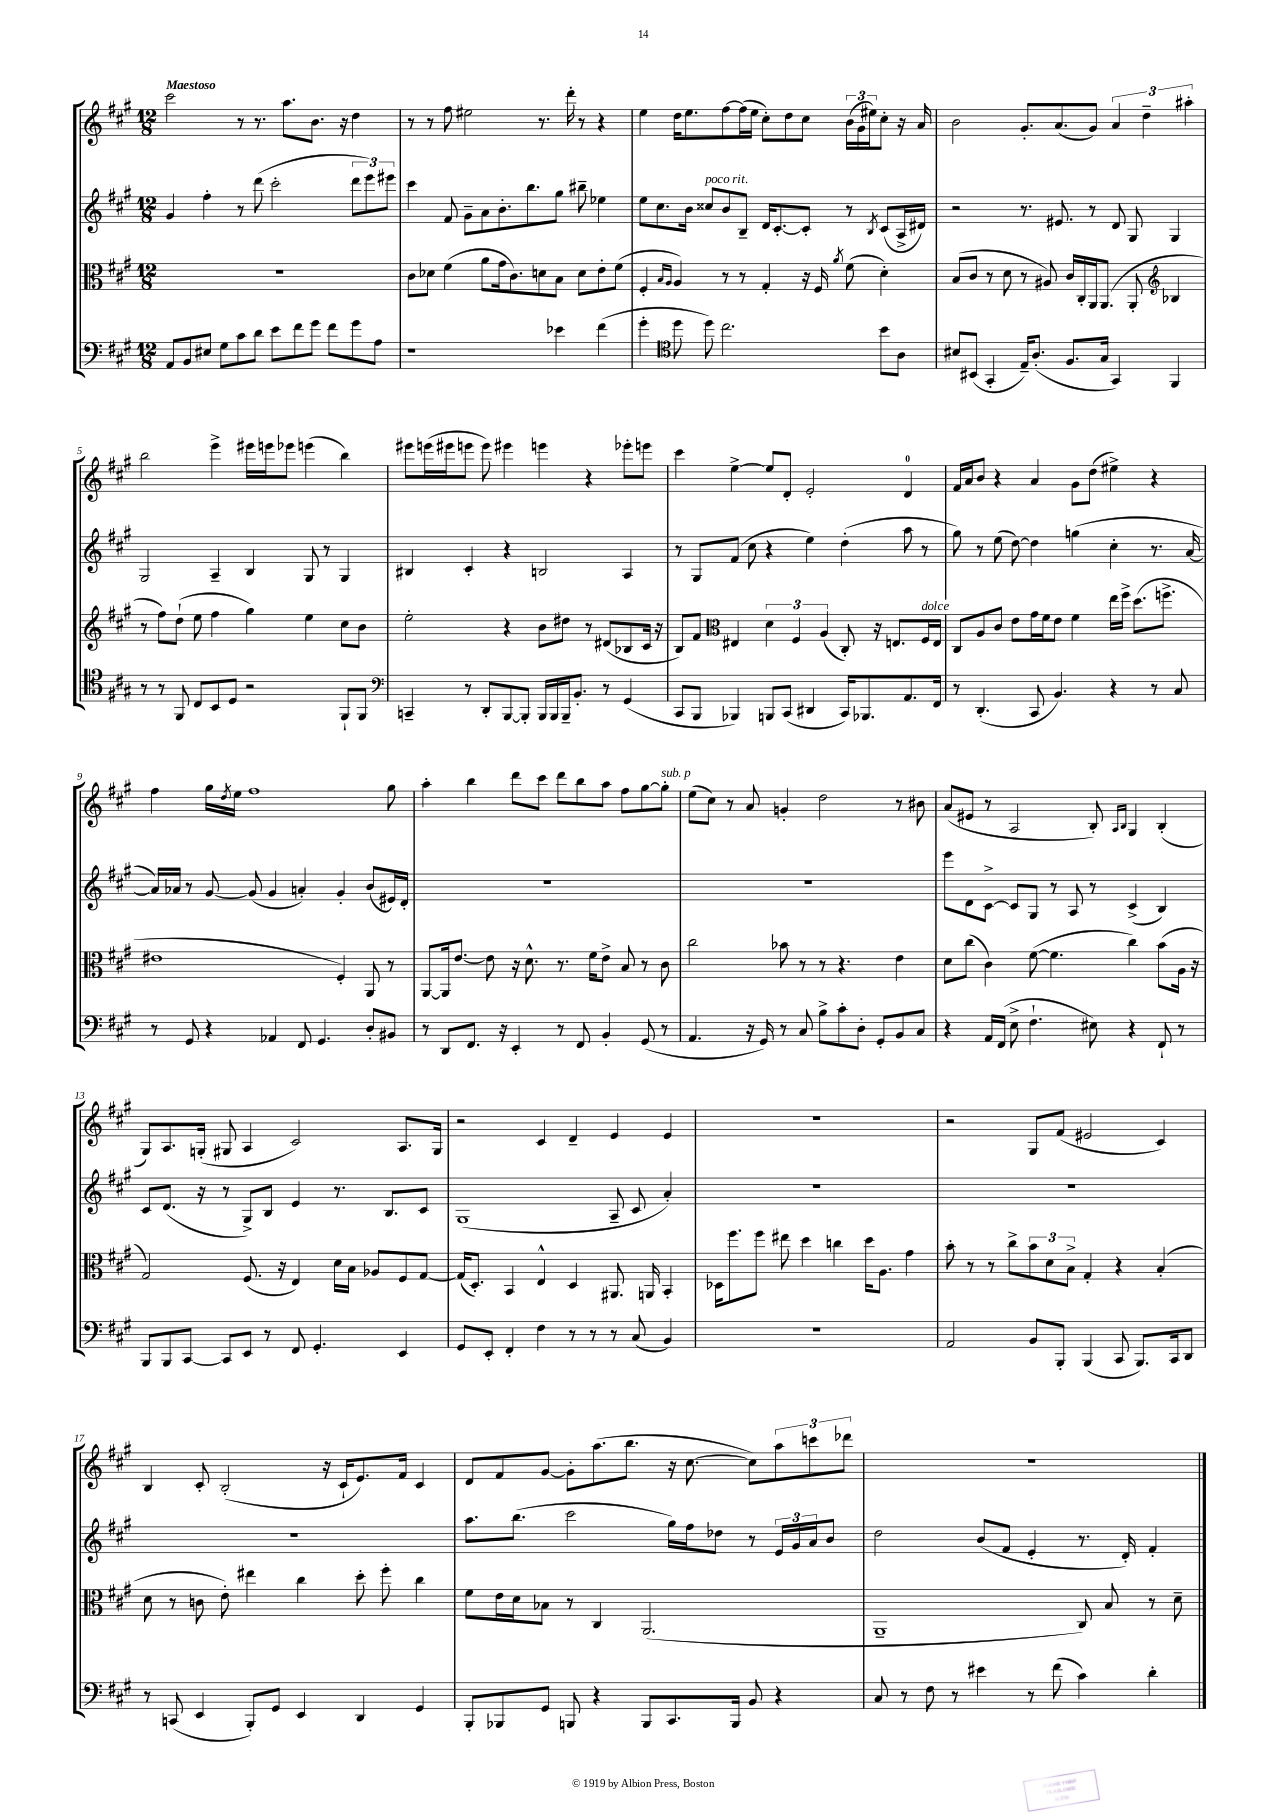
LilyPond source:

<<
\new StaffGroup <<
\new Staff = "s0" {
    \clef treble \key a \major \numericTimeSignature \time 12/8 \tempo "Maestoso"
    cis'''2 r8 r8. a''8. b'8. r16 d''4 |
    r8 r8 fis''8 eis''2 r8. d'''16-. r8 r4 |
    e''4 d''16 e''8. fis''8~ fis''16( e''16 cis''8-.) d''8 cis''8 \tuplet 3/2 { b'16( gis'16 eis''16) } cis''8-. r16 a'16 |
    b'2 gis'8.-. a'8.( gis'8) \tuplet 3/2 { a'4 d''4-- ais''4-. } |
    b''2 e'''4-> eis'''16 e'''16 ees'''8 e'''4( b''4) |
    eis'''8 e'''16( eis'''16 e'''8 e'''8) eis'''4 e'''4 r4 ees'''8-. e'''8 |
    cis'''4 e''4~-> e''8 d'8-. e'2-. d'4-0 |
    fis'16 a'16 b'8 r4 a'4 gis'8 d''8( eis''4->) r4 |
    fis''4 gis''16 \acciaccatura { d''8 } e''16 fis''1 gis''8 |
    a''4-. b''4 d'''8 cis'''8 d'''8 b''8 a''8 fis''8 gis''8~ gis''8-.^\markup { \italic "sub. p" } |
    e''8( cis''8) r8 a'8 g'4-. d''2 r8 bis'8 |
    a'8( eis'8 r8 a2 b8-.) \grace { a16 b16 } gis4 b4-.( |
    gis8) a8. g16-.( gis8 a4 cis'2) a8. gis16 |
    r2 cis'4 d'4-- e'4 e'4 |
    R1. |
    r2 gis8 fis'8( eis'2 cis'4) |
    b4 cis'8-. b2-.( r16 cis'16-! e'8.) fis'16 cis'4 |
    d'8 fis'8 gis'8~ gis'8-. a''8.( b''8. r16 cis''8.~ cis''8) \tuplet 3/2 { a''8 c'''8 des'''8 } |
    R1. \bar "|." |
}
\new Staff = "s1" {
    \clef treble \key a \major \numericTimeSignature \time 12/8
    gis'4 fis''4-. r8 d'''8( cis'''2-. \tuplet 3/2 { d'''8 e'''8) eis'''8 } |
    cis'''4 fis'8 gis'8-- a'8 b'8.-. b''8. gis''8 bis''8-- ees''4 |
    e''8 cis''8. b'16 cisis''8^\markup { \italic "poco rit." } b'8 b8-- d'16 cis'8.~-. cis'8-. r8 \acciaccatura { b8 } cis'8( a16-> dis'16) |
    r2 r8. eis'8. r8 d'8 gis8 gis4 |
    gis2 a4-- b4 gis8 r8 gis4 |
    bis4 cis'4-. r4 b2 a4 |
    r8 gis8 fis'8( cis''8 r4 e''4) d''4-.( a''8 r8 |
    gis''8) r8 e''8( d''8~) d''4 g''4( cis''4-. r8. a'16~ |
    a'16) aes'16 r8 gis'8~ gis'8( gis'4 a'4-.) gis'4-. b'8( eis'16) d'16-. |
    R1. |
    R1. |
    e'''8 d'8 cis'8~-> cis'8 gis8 r8 a8 r8 cis'4->( b4) |
    cis'8 d'8.( r16 r8 gis8->) b8 e'4 r8. b8. cis'8 |
    gis1( a8-- cis'8 a'4-.) |
    R1. |
    R1. |
    R1. |
    a''8. b''8.( cis'''2 gis''16) fis''16 des''8 r8 \tuplet 3/2 { e'16 gis'16 a'16 } b'8 |
    d''2 b'8( fis'8 e'4-. r8. d'16-.) fis'4-. \bar "|." |
}
\new Staff = "s2" {
    \clef alto \key a \major \numericTimeSignature \time 12/8
    R1. |
    cis'8 des'8 fis'4( a'8 gis'16 cis'8.) d'8 b8 d'8 e'8-. fis'8( |
    fis4-. \grace { b16 a16 } a4) r8 r8 gis4-. r16 fis16 \acciaccatura { a'8 } fis'8( d'4-.) |
    b8( cis'8 r8 d'8 r8 ais8) cis'16 cis16-. a,16 a,8.( a,8-. \clef treble bes4 |
    r8 fis''8) d''8-!( e''8 fis''4 gis''4) e''4 cis''8 b'8 |
    e''2-. r4 b'8 dis''8 r8 dis'8( bes8 cis'16 r16 |
    b8) fis'8 \clef alto eis4 \tuplet 3/2 { d'4 fis4 a4( } cis8-.) r16 e8. fis16^\markup { \italic "dolce" } e16 |
    cis8 a8 cis'8 e'8 gis'16 fis'16 e'8 fis'4 e''16 fis''16-> d''8.( f''8.-> |
    eis'1 fis4-.) a,8 r8 |
    a,8~ a,16 e'8.~ e'8 r16 d'8.-^ r8. fis'16 e'8-> b8 r8 cis'8 |
    cis''2 bes'8 r8 r8 r4. e'4 |
    d'8 cis''8( cis'4) fis'8~( fis'4. cis''4) b'8( a16 r16 |
    gis2) fis8.( r16 e4) d'16 b16 aes8 fis8 gis8~ |
    gis16( d8.-.) b,4 e4-^ d4 ais,8. a,16 b,4-. |
    des16 fis''8. fis''8 eis''8 d''4 c''4 d''16 a8. gis'4 |
    b'8-. r8 r8 cis''8-> \tuplet 3/2 { b'8 d'8 b8-> } gis4-. r4 b4-.( |
    d'8 r8 c'8 e'8-.) eis''4 cis''4 d''8-. fis''8-. cis''4 |
    fis'8 e'16 d'16 bes8 r8 cis4 a,2.( |
    a,1-- cis8) b8 r8 d'8-- \bar "|." |
}
\new Staff = "s3" {
    \clef bass \key a \major \numericTimeSignature \time 12/8
    a,8 b,8 eis8 gis8 cis'8 d'8 e'8 fis'8 gis'8 fis'8 gis'8 a8 |
    r1 ees'4 fis'4( |
    gis'4-. \clef tenor d''8 d''8) cis''2. b'8 a8 |
    bis8 bis,8( gis,4-. e16--) a8.-.( fis8. gis16 gis,4) fis,4 |
    r8 r8 fis,8 cis8 b,8 d8 r2 fis,8-! fis,8 |
    \clef bass c,4-- r8 d,8-. b,,8~ b,,8-. b,,16 b,,16 b,,16-- b,8.-. r8 gis,4( |
    cis,8 b,,8 bes,,4) b,,8 cis,8( dis,4 cis,16) bes,,8. a,8. fis,16 |
    r8 d,4.-.( cis,8 b,4.) r4 r8 cis8 |
    r8 gis,8 r4 aes,4 fis,8 gis,4. d8-. bis,8 |
    r8 d,8 fis,8. r16 e,4-. r8 fis,8 b,4-. gis,8( r8 |
    a,4. r16 gis,16) r8 cis8 b8-> cis'8-. d8-. gis,8-. b,8 cis8 |
    r4 a,16 fis,16( e8-> fis4.-! eis8) r4 fis,8-! r8 |
    b,,8 b,,8 cis,8~ cis,8 e,8 r8 fis,8 gis,4.-. e,4 |
    gis,8 e,8-. fis,4-. fis4 r8 r8 r8 cis8( b,4) |
    R1. |
    a,2 b,8 b,,8-. b,,4( cis,8 b,,8.) cis,16 d,8 |
    r8 c,8( e,4 b,,8-.) gis,8 e,4 d,4 gis,4 |
    b,,8-. bes,,8 gis,8 b,,8 r4 b,,8 cis,8. b,,16 b,8 r4 |
    cis8 r8 fis8 r8 eis'4 r8 fis'8( cis'4) d'4-. \bar "|." |
}
>>
>>
